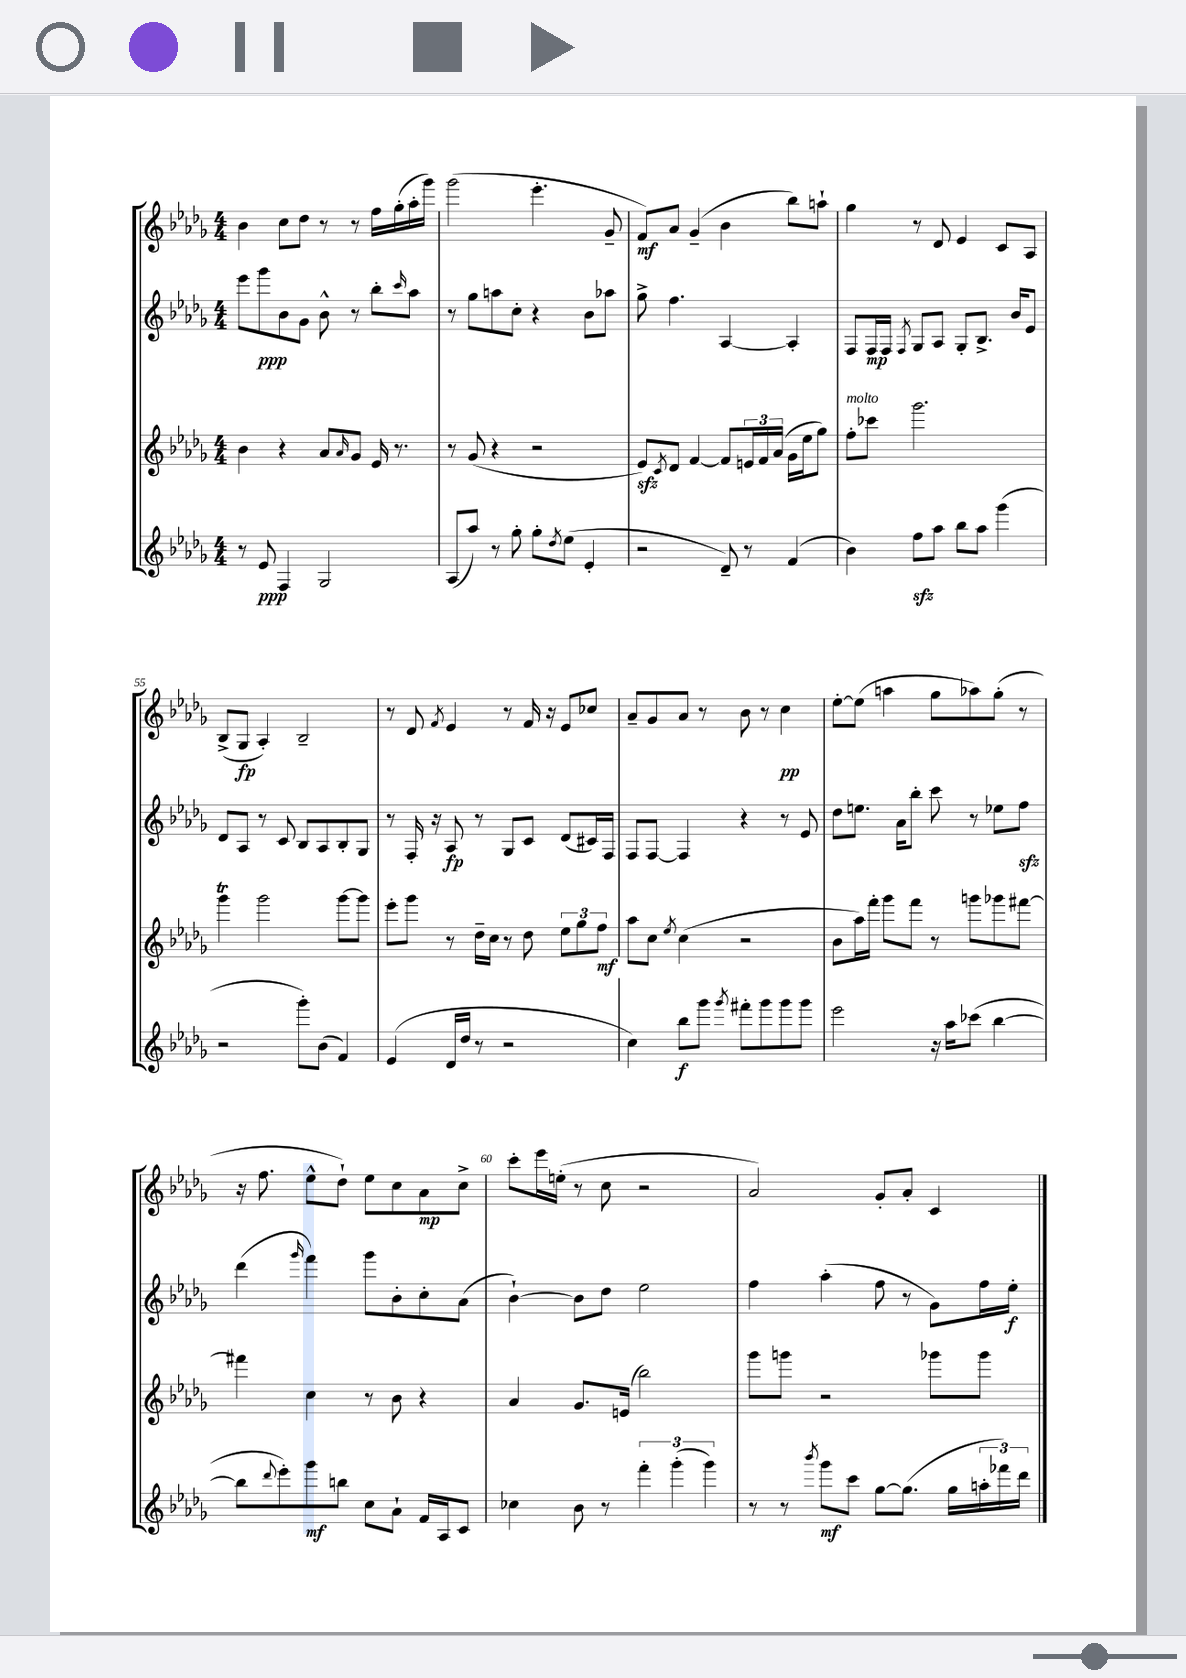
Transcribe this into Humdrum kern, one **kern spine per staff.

**kern	**dynam	**kern	**dynam	**kern	**dynam	**kern	**dynam
*part4	*part4	*part3	*part3	*part2	*part2	*part1	*part1
*staff4	*staff4	*staff3	*staff3	*staff2	*staff2	*staff1	*staff1
*clefG2	*	*clefG2	*	*clefG2	*	*clefG2	*
*k[b-e-a-d-g-]	*	*k[b-e-a-d-g-]	*	*k[b-e-a-d-g-]	*	*k[b-e-a-d-g-]	*
*M4/4	*	*M4/4	*	*M4/4	*	*M4/4	*
=51	=51	=51	=51	=51	=51	=51	=51
8r	.	4b-\	.	8eee-\L	.	4b-\	.
8e-/	ppp	.	.	8ggg-\	ppp	.	.
4F/	.	4r	.	8b-\	.	8cc\L	.
.	.	.	.	8g-\J	.	8dd-\J	.
2G-/	.	8a-/L	.	8b-^^\	.	8r	.
.	.	16qqa-/	.	.	.	.	.
.	.	8g-/J	.	8r	.	8r	.
.	.	16e-/	.	8bb-'\L	.	16ff\LL	.
.	.	8.r	.	.	.	(16gg-'\	.
.	.	.	.	16qqccc/	.	.	.
.	.	.	.	8aa-\J	.	16aa-'\	.
.	.	.	.	.	.	16ggg-\JJ)	.
=52	=52	=52	=52	=52	=52	=52	=52
(8A-/L	.	8r	.	8r	.	(2ggg-\	.
8aa-/J)	.	(8g-/	.	8gg-\L	.	.	.
8r	.	4r	.	8aan\	.	.	.
8gg-'\	.	.	.	8cc'\J	.	.	.
8gg-'\L	.	2r	.	4r	.	4.eee-'\	.
8qdd-/	.	.	.	.	.	.	.
(8ee-\J	.	.	.	.	.	.	.
4e-'/	.	.	.	8b-\L	.	.	.
.	.	.	.	8aa-X\J	.	8g-~/	.
=53	=53	=53	=53	=53	=53	=53	=53
2r	.	8e-zz/L)	.	8gg-^\	.	8f/L)	mf
.	.	8qc/	.	.	.	.	.
.	.	8d-/J	.	4.ff\	.	8a-/J	.
.	.	[4f/	.	.	.	(4g-~/	.
8d-~/)	.	8f/L]	.	[4A-/	.	4b-\	.
8r	.	24en/L	.	.	.	.	.
.	.	24f/	.	.	.	.	.
.	.	(24a-/JJ	.	.	.	.	.
(4f/	.	16g-\LL	.	4A-'/]	.	8bb-\L)	.
.	.	16ee-\J	.	.	.	.	.
.	.	8gg-\J)	.	.	.	8aan`\J	.
=54	=54	=54	=54	=54	=54	=54	=54
!	!	!LO:TX:a:i:t=molto	!	!	!	!	!
4b-\)	.	8ff'\L	.	8F/L	.	4gg-\	.
.	.	8ccc-X\J	.	16F/L	mp	.	.
.	.	.	.	16F/JJ	.	.	.
.	.	.	.	8qF/	.	.	.
8ffzz\L	.	2.ggg-\	.	8G-/L	.	8r	.
8aa-\J	.	.	.	8A-/J	.	8d-/	.
8bb-\L	.	.	.	8G-'/L	.	4e-/	.
8aa-\J	.	.	.	8.B-^/J	.	.	.
(4ggg-\	.	.	.	.	.	8c/L	.
.	.	.	.	16b-/KL	.	.	.
.	.	.	.	8e-/J	.	8A-/J	.
!!LO:LB:g=z
=55	=55	=55	=55	=55	=55	=55	=55
2r	.	4ggg-T\	.	8d-/L	.	(8B-^/L	.
.	.	.	.	8A-/J	.	8G-/J	fp
.	.	2ggg-\	.	8r	.	4A-'/)	.
.	.	.	.	8c/	.	.	.
8ggg-'\L)	.	.	.	8B-/L	.	2B-~/	.
(8b-\J	.	.	.	8A-/	.	.	.
4f/)	.	[8ggg-\L	.	8B-'/	.	.	.
.	.	8ggg-\J]	.	8G-/J	.	.	.
=56	=56	=56	=56	=56	=56	=56	=56
(4e-/	.	8eee-'\L	.	8r	.	8r	.
.	.	8ggg-\J	.	16F'/	.	8d-/	.
.	.	.	.	16r	.	.	.
.	.	.	.	.	.	8qf/	.
16d-/LL	.	8r	.	8A-/	fp	4e-/	.
16dd-/JJ	.	.	.	.	.	.	.
8r	.	16dd-~\LL	.	8r	.	.	.
.	.	16cc\JJ	.	.	.	.	.
2r	.	8r	.	8G-/L	.	8r	.
.	.	8dd-\	.	8c/J	.	16f/	.
.	.	.	.	.	.	16r	.
.	.	12ee-\L	.	(8d-/L	.	8e-/L	.
.	.	12gg-\	.	.	.	.	.
.	.	.	.	16c#X/L)	.	8cc-X/J	.
.	.	12ff\J	mf	.	.	.	.
.	.	.	.	16F/JJ	.	.	.
=57	=57	=57	=57	=57	=57	=57	=57
4cc\)	.	8aa-\L	.	8F/L	.	8a-~/L	.
.	.	8cc\J	.	[8F/J	.	8g-/	.
.	.	8qee-/	.	.	.	.	.
8bb-\L	f	(4cc\	.	4F/]	.	8a-/J	.
8ggg-\J	.	.	.	.	.	8r	.
8qggg-/	.	.	.	.	.	.	.
8fff#X'\L	.	2r	.	4r	.	8b-\	.
8ggg-\	.	.	.	.	.	8r	.
8ggg-\	.	.	.	8r	.	4cc\	pp
8ggg-\J	.	.	.	8e-/	.	.	.
=58	=58	=58	=58	=58	=58	=58	=58
2eee-\	.	8b-\L	.	8dd-\L	.	[8ee-'\L	.
.	.	16aa-\L)	.	8.een\J	.	(8ee-\J]	.
.	.	16fff'\JJ	.	.	.	.	.
.	.	8ggg-\L	.	.	.	4aan\	.
.	.	.	.	16a-\KL	.	.	.
.	.	8fff\J	.	8bb-'\J	.	.	.
16r	.	8r	.	8ccc\	.	8gg-\L	.
16aa-\KL	.	.	.	.	.	.	.
(8ccc-X\J	.	8gggn\L	.	8r	.	8aa-X\)	.
[4bb-\	.	8ggg-X\	.	8ee-X\L	.	(8gg-'\J	.
.	.	[8fff#X\J	.	8ffzz\J	.	8r	.
!!LO:LB:g=z
=59	=59	=59	=59	=59	=59	=59	=59
8bb-\L]	.	4fff#X\]	.	(4ddd-\	.	16r	.
.	.	.	.	.	.	8.ff\	.
8qqddd-/	.	.	.	.	.	.	.
8eee-'\)	.	.	.	.	.	.	.
.	.	.	.	16qqggg-/	.	.	.
8ggg-\	mf	4cc\	.	4fff\)	.	8ee-^^\L	.
8bbn\J	.	.	.	.	.	8dd-`\J)	.
8cc\L	.	8r	.	8ggg-\L	.	8ee-\L	.
8a-`\J	.	8b-\	.	8b-'\	.	8cc\	.
16f/LL	.	4r	.	8cc'\	.	8a-\	mp
16A-/J	.	.	.	.	.	.	.
8c/J	.	.	.	(8a-\J	.	8cc^\J	.
=60	=60	=60	=60	=60	=60	=60	=60
4cc-X\	.	4a-/	.	[4b-`\)	.	8ccc'\L	.
.	.	.	.	.	.	16eee-\L	.
.	.	.	.	.	.	(16een'\JJ	.
8b-\	.	8.g-/L	.	8b-\L]	.	8r	.
8r	.	.	.	8dd-\J	.	8cc\	.
.	.	(16en/Jk	.	.	.	.	.
6fff'\	.	2bb-\)	.	2ee-\	.	2r	.
(6ggg-'\	.	.	.	.	.	.	.
6ggg-\)	.	.	.	.	.	.	.
=61	=61	=61	=61	=61	=61	=61	=61
8r	.	8ggg-\L	.	4ff\	.	2a-/)	.
8r	.	8gggn\J	.	.	.	.	.
8qbbb-/	.	.	.	.	.	.	.
8ggg-\L	mf	2r	.	(4aa-'\	.	.	.
8ccc\J	.	.	.	.	.	.	.
[8gg-\L	.	.	.	8ff\	.	8g-'/L	.
(8.gg-\J]	.	.	.	8r	.	8a-'/J	.
.	.	8ggg-X\L	.	8g-\L)	.	4c/	.
16gg-\LL	.	.	.	.	.	.	.
24aan'\	.	8ggg-\J	.	16ff\L	.	.	.
24fff-X\)	.	.	.	.	.	.	.
.	.	.	.	16ee-'\JJ	f	.	.
24ddd-\JJ	.	.	.	.	.	.	.
==	==	==	==	==	==	==	==
*-	*-	*-	*-	*-	*-	*-	*-
